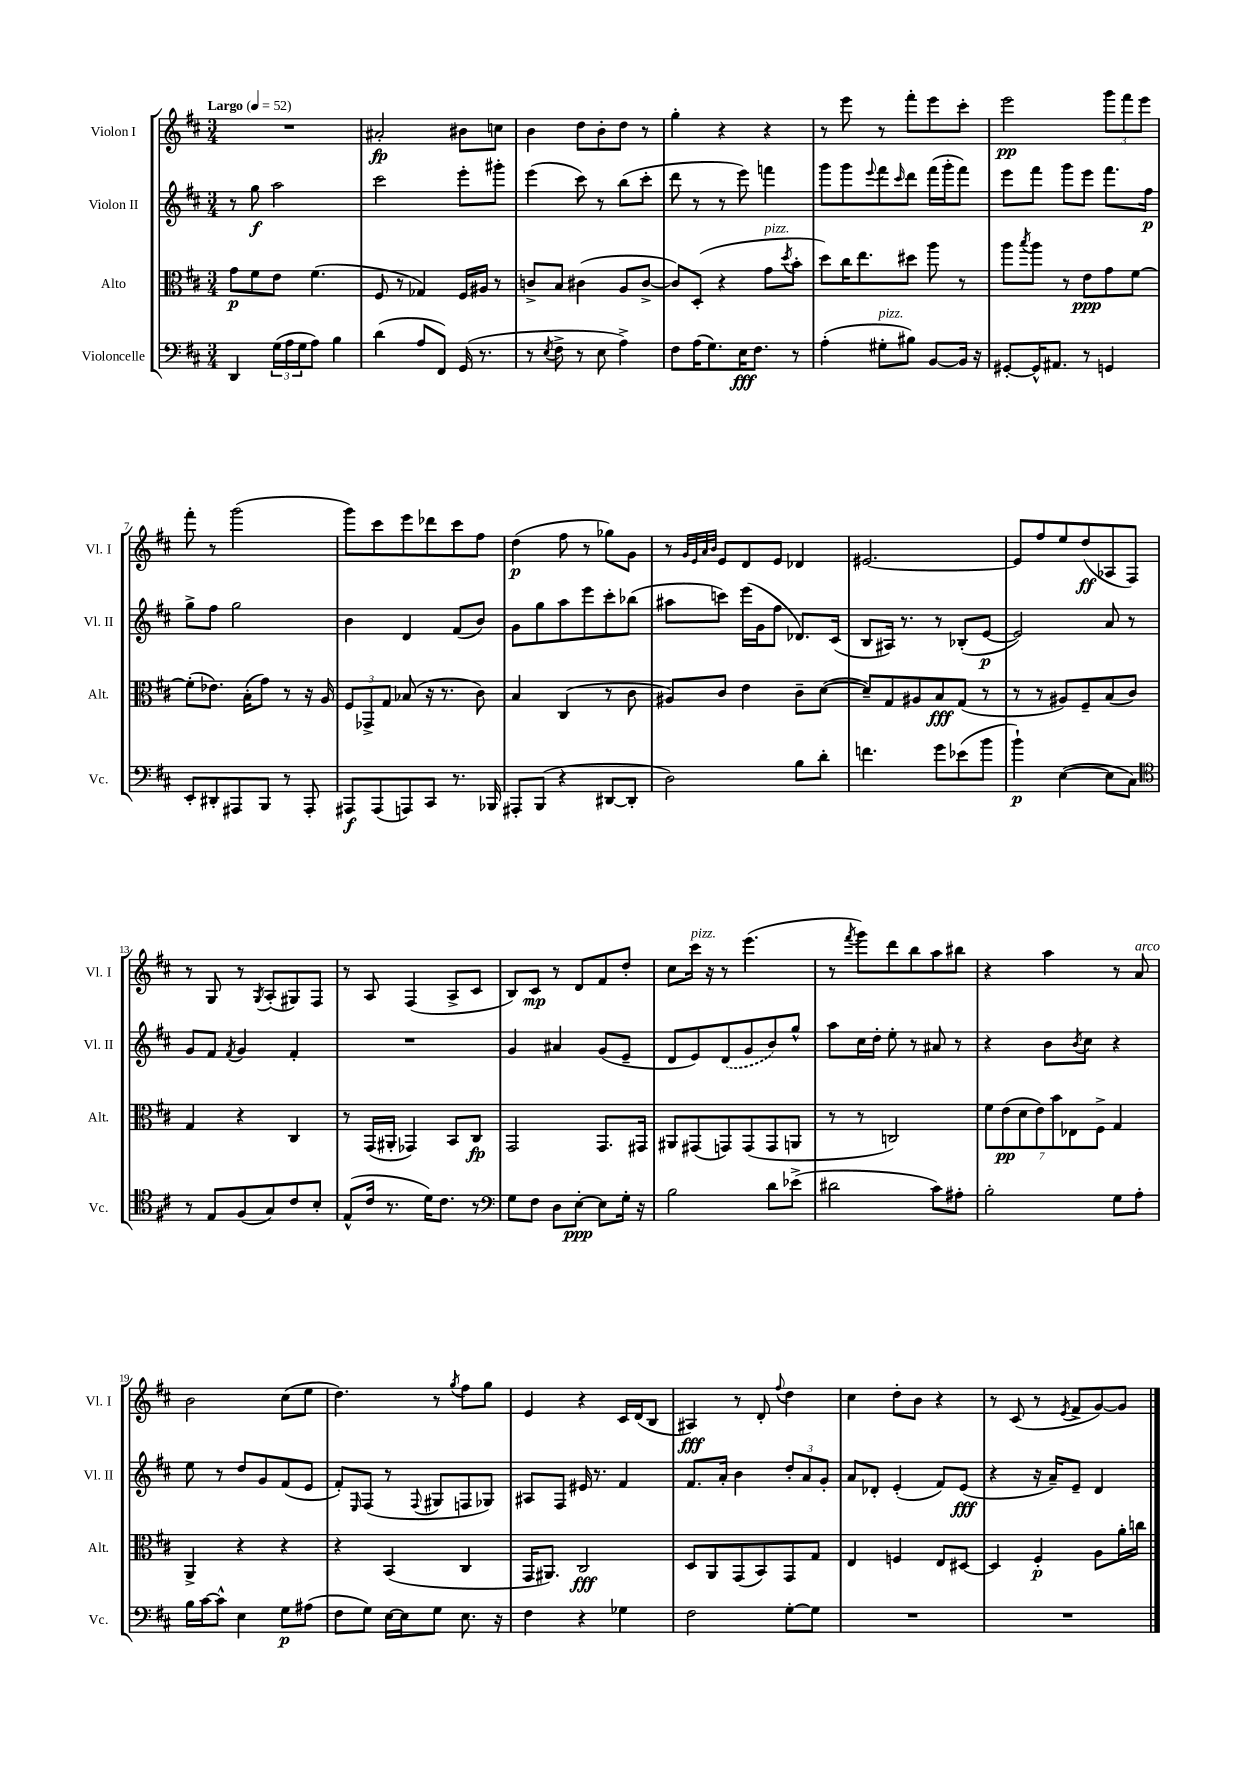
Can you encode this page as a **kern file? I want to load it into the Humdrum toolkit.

**kern	**kern	**kern	**kern
*staff4	*staff3	*staff2	*staff1
*clefF4	*clefC3	*clefG2	*clefG2
*k[f#c#]	*k[f#c#]	*k[f#c#]	*k[f#c#]
*M3/4	*M3/4	*M3/4	*M3/4
*MM52	*MM52	*MM52	*MM52
4DD	8g	8r	2.r
.	8f#	8gg	.
(24G	8e	2aa	.
24A	.	.	.
24G	.	.	.
8A)	(4.f#	.	.
4B	.	.	.
=	=	=	=
(4d	8F#	2ccc#	2a#'
.	8r	.	.
8A	4G-)	.	.
8FF#)	.	.	.
(16GG	16F#	8eee'	8b#
8.r	16A#	.	.
.	8r	8ggg#'	8cc
=	=	=	=
8r	8c^	(4eee	4b
8qE	.	.	.
8F#^	8B	.	.
8r	(4c#	8ccc#)	8dd
8E	.	8r	8b'
4A^)	8A	(8bb	8dd
.	[8c#^	8ccc#'	8r
=	=	=	=
8F#	8c#])	8ddd	4gg'
(16A	(8D'	8r	.
8.G)	.	.	.
.	4r	8r	4r
16E	.	8eee)	.
8.F#	.	.	.
.	8g	4fff	4r
.	8qdd	.	.
8r	8b'	.	.
=	=	=	=
(4A'	8dd)	8ggg	8r
.	16cc#	8ggg	8eee
.	8.ee	.	.
.	.	8qqeee	.
8G#'	.	8fff#	8r
.	.	16qqccc#	.
8B#)	8dd#	8ddd	8fff#'
[8BB	8aa	(16fff#	8eee
.	.	16ggg'	.
16BB]	8r	8fff#)	8ccc#'
16r	.	.	.
=	=	=	=
[8GG#'	8aa	8eee	2eee
.	8qbb	.	.
16GG#^^]	8aa	8fff#	.
8.AA#	.	.	.
.	8r	8ggg	.
8r	8e	8eee	.
4GG	8g	8.fff#	12ggg
.	.	.	12fff#
.	[8f#	.	.
.	.	.	12eee
.	.	16ff#	.
=	=	=	=
8EE'	(8f#']	8gg^	8fff#'
8DD#'	8.e-)	8ff#	8r
8AAA#	.	2gg	(2ggg
.	(16B'	.	.
8BBB	8g)	.	.
8r	8r	.	.
8AAA#'	16r	.	.
.	16A	.	.
=	=	=	=
8AAA#	12F#	4b	8ggg)
.	12GG-^	.	.
(8AAA#	.	.	8ccc#
.	12G	.	.
8AAA)	(8B-	4d	8eee
8CC#	16r	.	8ddd-
.	8.r	.	.
8.r	.	(8f#	8ccc#
.	8c#)	8b)	8ff#
16BBB-	.	.	.
=	=	=	=
8AAA#'	4B	8g	(4dd
(8BBB	.	8gg	.
4r	(4C#	8aa	8ff#
.	.	8eee	8r
[8DD#	8r	8ccc#'	8gg-)
8DD#']	8c#	(8bb-	8g
=	=	=	=
2D)	8A#)	8aa#	8r
.	.	.	32qqg
.	.	.	32qqe
.	.	.	32qqa
.	.	.	32qqb
.	8c#	8ccc)	8e
.	4e	(16eee	8d
.	.	16g	.
.	.	8ff#	8e
8B	8c#~	8.d-)	4d-
8d'	([8d	.	.
.	.	(16c#	.
=	=	=	=
4.f	8d~])	8B	[2.e#
.	8G	16A#)	.
.	.	8.r	.
.	8A#	.	.
8g	8B	8r	.
(8e-	(8G	(8B-'	.
8b	8r	[8e	.
=	=	=	=
4b`)	8r	2e])	8e#]
.	8r	.	8ff#
([4E	8A#)	.	8ee
.	8F#~	.	(8dd
8E]	(8B	8a	8A-
8C#)	8c#)	8r	8F#)
=	=	=	=
*clefC4	*	*	*
8r	4G	8g	8r
8E	.	8f#	8G
.	.	8qf#	.
(8F#	4r	4g	8r
.	.	.	8qG
8G)	.	.	(8A'
8c#	4C#	4f#'	8G#)
8B'	.	.	8F#
=	=	=	=
(8E^^	8r	2.r	8r
16c#	(16GG	.	8A
8.r	16AA#'	.	.
.	4GG-)	.	(4F#
16d)	.	.	.
8.c#	.	.	.
.	8BB	.	8A^
8r	8C#	.	8c#
=	=	=	=
*clefF4	*	*	*
8G	2GG	4g	8B)
8F#	.	.	8c#
8D	.	4a#	8r
[8E'	.	.	8d
8E]	8.GG	(8g	8f#
16G'	.	8e~	8dd'
16r	16GG#	.	.
=	=	=	=
2B	8AA#	8d	8cc#
.	(8GG#	8e)	16ccc#
.	.	.	16r
.	8GG)	(8d	8r
.	(8GG	8g	(4.eee
8d	8GG	8b)	.
(8e-^	8AA	8gg^^	.
=	=	=	=
2d#	8r	8aa	8r
.	.	.	8qfff#
.	8r	16cc#	8ggg)
.	.	16dd'	.
.	2C)	8ee'	8ddd
.	.	8r	8bb
8c#)	.	8a#	8aa
8A#'	.	8r	8bb#
=	=	=	=
2B'	14f#	4r	4r
.	(14e	.	.
.	14d	.	.
.	14e)	.	.
.	.	8b	4aa
.	14b	.	.
.	14E-	.	.
.	.	8qb	.
.	.	8cc#	.
.	14F#^	.	.
8G	4G	4r	8r
8A'	.	.	8a
=	=	=	=
16B	4AA^	8ee	2b
[16c#	.	.	.
8c#^^]	.	8r	.
4E	4r	8dd	.
.	.	8g	.
8G	4r	(8f#	(8cc#
(8A#	.	8e	8ee
=	=	=	=
8F#	4r	8f#')	4.dd)
.	.	16qqE	.
8G)	.	(8F#	.
[16E	(4BB	8r	.
16E]	.	.	.
.	.	8qqF#	.
8G	.	8G#	8r
.	.	.	8qgg
8.E	4C#	8F	8ff#
.	.	8G-)	8gg
16r	.	.	.
=	=	=	=
4F#	16GG	8A#	4e
.	8.AA#)	.	.
.	.	8F#	.
4r	2C#	16e#	4r
.	.	8.r	.
4G-	.	4f#	16c#
.	.	.	(16d
.	.	.	8B
=	=	=	=
2F#	8D	8.f#	4A#)
.	8AA	.	.
.	.	16a'	.
.	(8GG	4b	8r
.	8BB)	.	8d'
.	.	.	8qqff#
[8G'	8GG	12dd'	4dd
.	.	12a	.
8G]	8G	.	.
.	.	12g'	.
=	=	=	=
2.r	4E	8a	4cc#
.	.	8d-'	.
.	4F	(4e'	8dd'
.	.	.	8b
.	8E	8f#)	4r
.	[8D#	(8e	.
=	=	=	=
2.r	4D#]	4r	8r
.	.	.	(8c#
.	4F#'	16r	8r
.	.	16a~)	.
.	.	.	8qe
.	.	8e~	8f#^
.	8A	4d	[8g)
.	16a'	.	8g]
.	16cc	.	.
==	==	==	==
*-	*-	*-	*-
